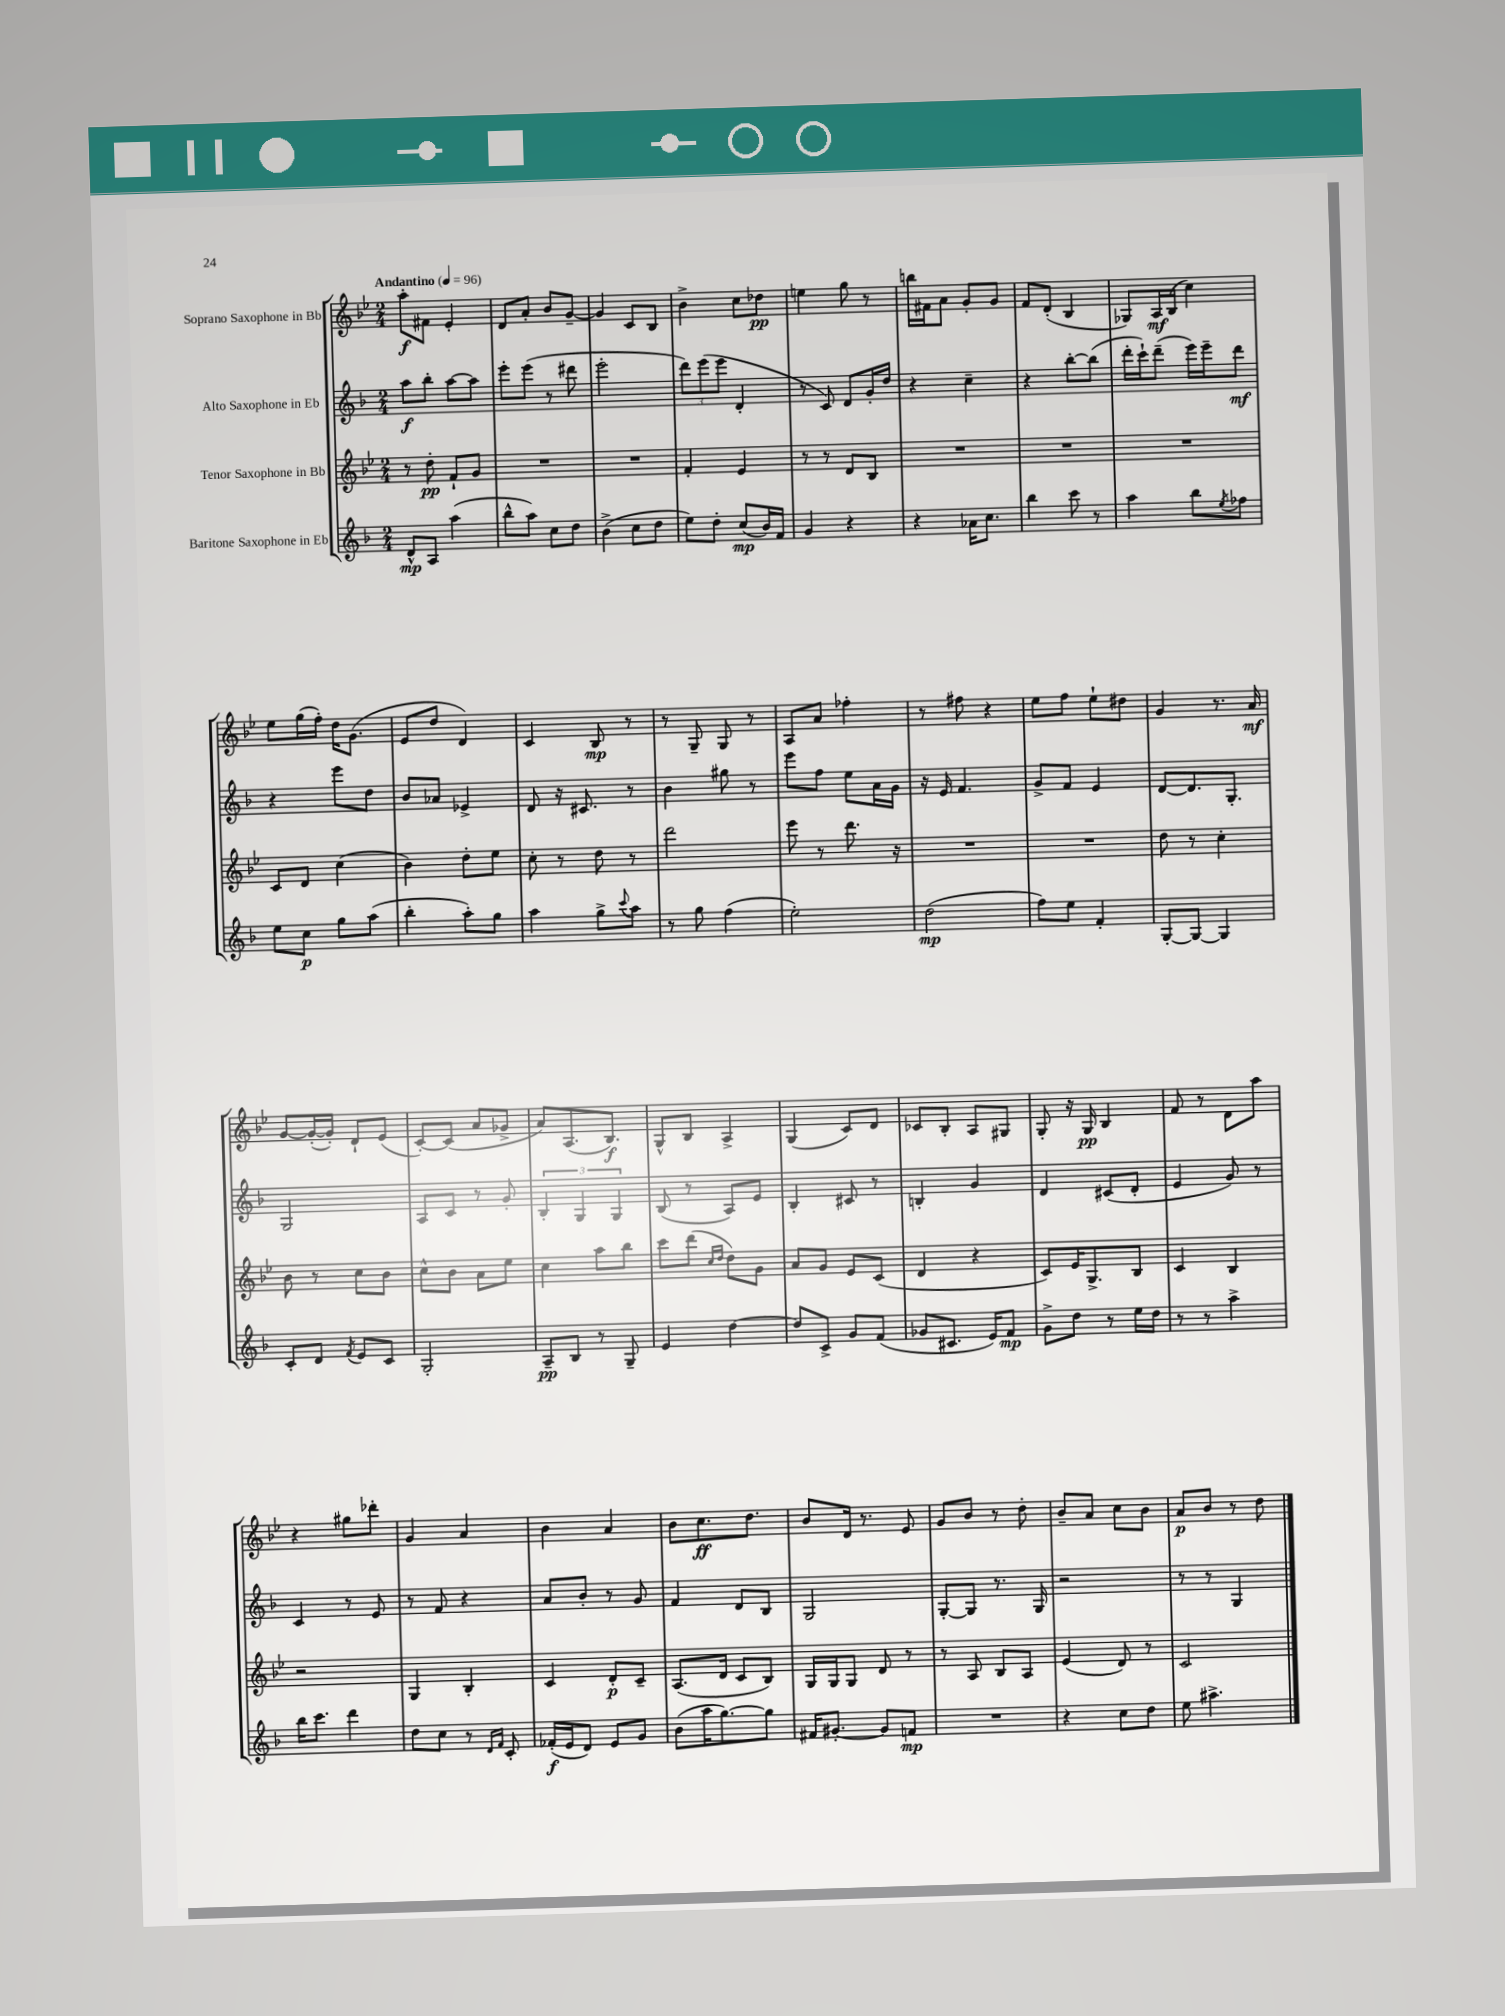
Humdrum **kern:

**kern	**dynam	**kern	**dynam	**kern	**dynam	**kern	**dynam
*part4	*part4	*part3	*part3	*part2	*part2	*part1	*part1
*staff4	*staff4	*staff3	*staff3	*staff2	*staff2	*staff1	*staff1
*I"Baritone Saxophone in Eb	*	*I"Tenor Saxophone in Bb	*	*I"Alto Saxophone in Eb	*	*I"Soprano Saxophone in Bb	*
*clefG2	*	*clefG2	*	*clefG2	*	*clefG2	*
*k[b-]	*	*k[b-e-]	*	*k[b-]	*	*k[b-e-]	*
*M2/4	*	*M2/4	*	*M2/4	*	*M2/4	*
*MM96	*	*MM96	*	*MM96	*	*MM96	*
=1	=1	=1	=1	=1	=1	=1	=1
!	!	!	!	!	!	!LO:TX:a:B:t=Andantino	!
8d^^/L	mp	8r	.	8aa\L	f	8aa'\L	f
8A/J	.	8dd'\	pp	8bb-'\J	.	8f#X\J	.
(4aa\	.	8f`/L	.	[8aa\L	.	4e-'/	.
.	.	8g/J	.	8aa\J]	.	.	.
=2	=2	=2	=2	=2	=2	=2	=2
8bb-^^\L	.	2r	.	8eee'\L	.	8d/L	.
8aa\J)	.	.	.	(8eee\J	.	8a'/J	.
8cc\L	.	.	.	8r	.	8b-/L	.
8dd\J	.	.	.	8ddd#X\	.	[8g~/J	.
=3	=3	=3	=3	=3	=3	=3	=3
(4b-^\	.	2r	.	2eee'\	.	4g/]	.
8cc\L	.	.	.	.	.	8c/L	.
8dd\J	.	.	.	.	.	8B-/J	.
=4	=4	=4	=4	=4	=4	=4	=4
8ee\L)	.	4f'/	.	12ddd\L)	.	4b-^\	.
.	.	.	.	(12eee\	.	.	.
8dd'\J	.	.	.	.	.	.	.
.	.	.	.	12eee\J	.	.	.
(8cc/L	mp	4e-/	.	4d'/	.	8cc\L	.
16b-/L)	.	.	.	.	.	8dd-X\J	pp
16f/JJ	.	.	.	.	.	.	.
=5	=5	=5	=5	=5	=5	=5	=5
4g/	.	8r	.	8r	.	4een\	.
.	.	8r	.	8c/)	.	.	.
4r	.	8d/L	.	8d/L	.	8gg\	.
.	.	8B-/J	.	16g'/L	.	8r	.
.	.	.	.	16dd/JJ	.	.	.
=6	=6	=6	=6	=6	=6	=6	=6
4r	.	2r	.	4r	.	16bbn\LL	.
.	.	.	.	.	.	16f#X\J	.
.	.	.	.	.	.	8a\J	.
16a-X\KL	.	.	.	4cc~\	.	8g'/L	.
8.cc\J	.	.	.	.	.	.	.
.	.	.	.	.	.	8g/J	.
=7	=7	=7	=7	=7	=7	=7	=7
4bb-\	.	2r	.	4r	.	8f/L	.
.	.	.	.	.	.	(8d'/J	.
8ccc\	.	.	.	[8bb-'\L	.	4B-/	.
8r	.	.	.	(8bb-\J]	.	.	.
=8	=8	=8	=8	=8	=8	=8	=8
4aa\	.	2r	.	16ddd'\LL	.	8G-X/L)	.
.	.	.	.	16ccc`\J)	.	.	.
.	.	.	.	(8ddd~\J	.	16A/L	mf
.	.	.	.	.	.	(16B-/JJ	.
8bb-\L	.	.	.	16eee\LL)	.	4cc\)	.
.	.	.	.	16eee~\J	.	.	.
8qee/	.	.	.	.	.	.	.
8ff-X\J	.	.	.	8ddd\J	mf	.	.
!!LO:LB:g=z
=9	=9	=9	=9	=9	=9	=9	=9
8ee\L	.	8c/L	.	4r	.	8ee-\L	.
8cc\J	p	8d/J	.	.	.	(16gg\L	.
.	.	.	.	.	.	16ff'\JJ)	.
8gg\L	.	(4cc\	.	8eee\L	.	16dd\KL	.
.	.	.	.	.	.	(8.g\J	.
(8aa\J	.	.	.	8dd\J	.	.	.
=10	=10	=10	=10	=10	=10	=10	=10
4bb-'\	.	4b-\)	.	8b-/L	.	8e-/L	.
.	.	.	.	8a-X/J	.	8dd/J	.
8aa'\L)	.	8dd'\L	.	4e-X^/	.	4d/)	.
8gg\J	.	8ee-\J	.	.	.	.	.
=11	=11	=11	=11	=11	=11	=11	=11
4aa\	.	8cc'\	.	8d/	.	4c/	.
.	.	8r	.	16r	.	.	.
.	.	.	.	8.c#X/	.	.	.
8gg^\L	.	8dd\	.	.	.	8B-/	mp
8qqccc/	.	.	.	.	.	.	.
8aa\J	.	8r	.	8r	.	8r	.
=12	=12	=12	=12	=12	=12	=12	=12
8r	.	2ddd\	.	4b-\	.	8r	.
8gg\	.	.	.	.	.	8G~/	.
(4ff\	.	.	.	8gg#X\	.	8G/	.
.	.	.	.	8r	.	8r	.
=13	=13	=13	=13	=13	=13	=13	=13
2ee'\)	.	8eee-\	.	8eee\L	.	8A/L	.
.	.	8r	.	8ff\J	.	8a/J	.
.	.	8.ddd\	.	8ee\L	.	4ff-X'\	.
.	.	.	.	16a\L	.	.	.
.	.	16r	.	16g\JJ	.	.	.
=14	=14	=14	=14	=14	=14	=14	=14
(2dd\	mp	2r	.	16r	.	8r	.
.	.	.	.	16e/	.	.	.
.	.	.	.	4.f/	.	8ff#X\	.
.	.	.	.	.	.	4r	.
=15	=15	=15	=15	=15	=15	=15	=15
8ff\L)	.	2r	.	8g^/L	.	8ee-\L	.
8ee\J	.	.	.	8f/J	.	8ff\J	.
4f'/	.	.	.	4e/	.	8ee-`\L	.
.	.	.	.	.	.	8dd#X\J	.
=16	=16	=16	=16	=16	=16	=16	=16
[8G'/L	.	8dd\	.	[8d/L	.	4g/	.
8G/J_	.	8r	.	8.d/]	.	.	.
4G/]	.	4cc'\	.	.	.	8.r	.
.	.	.	.	8.G'/J	.	.	.
.	.	.	.	.	.	16a/	mf
!!LO:LB:g=z
=17	=17	=17	=17	=17	=17	=17	=17
8c'/L	.	8b-\	.	2G/	.	[8g/L	.
8d/J	.	8r	.	.	.	(16g'/L_	.
.	.	.	.	.	.	16g'/JJ])	.
8qf/	.	.	.	.	.	.	.
8e/L	.	8cc\L	.	.	.	8d`/L	.
8c/J	.	8b-\J	.	.	.	(8e-/J	.
=18	=18	=18	=18	=18	=18	=18	=18
2G'/	.	8cc^^\L	.	8A/L	.	[8c'/L)	.
.	.	8b-\J	.	8c/J	.	(8c/J]	.
.	.	8a\L	.	8r	.	8a/L	.
.	.	8ee-\J	.	8g'/	.	8g-X^/J	.
=19	=19	=19	=19	=19	=19	=19	=19
8A~/L	pp	4cc\	.	6B-'/	.	8a/L)	.
8B-/J	.	.	.	.	.	(8.A/	.
.	.	.	.	6G/	.	.	.
8r	.	8aa\L	.	.	.	.	.
.	.	.	.	.	.	8.B-/J)	f
.	.	.	.	6G/	.	.	.
8G~/	.	8bb-\J	.	.	.	.	.
=20	=20	=20	=20	=20	=20	=20	=20
4e/	.	8ccc\L	.	(8B-/	.	8G^^/L	.
.	.	(8ddd\J	.	8r	.	8B-/J	.
.	.	16qqcc/LL	.	.	.	.	.
.	.	16qqdd/JJ	.	.	.	.	.
[4dd\	.	8dd\L)	.	8A/L)	.	4A^/	.
.	.	8g\J	.	8e/J	.	.	.
=21	=21	=21	=21	=21	=21	=21	=21
8dd/L]	.	8a/L	.	4B-'/	.	(4G/	.
8c^/J	.	8g/J	.	.	.	.	.
8g/L	.	8e-/L	.	8c#X/	.	8c/L)	.
(8f/J	.	(8c/J	.	8r	.	8d/J	.
=22	=22	=22	=22	=22	=22	=22	=22
8g-X/L	.	4d/	.	4Bn'/	.	8c-X/L	.
8.c#X/J	.	.	.	.	.	8B-'/J	.
.	.	4r	.	4g/	.	8A/L	.
16e/KL)	.	.	.	.	.	.	.
8f/J	mp	.	.	.	.	8G#X/J	.
=23	=23	=23	=23	=23	=23	=23	=23
8g^\L	.	8c/L)	.	4d/	.	8G'/	.
8dd\J	.	16e-/K	.	.	.	16r	.
.	.	8.G^/	.	.	.	16G/	pp
8r	.	.	.	(8c#X/L	.	4B-/	.
16ee\LL	.	8B-/J	.	8d'/J	.	.	.
16dd\JJ	.	.	.	.	.	.	.
=24	=24	=24	=24	=24	=24	=24	=24
8r	.	4c/	.	4e/	.	8f/	.
8r	.	.	.	.	.	8r	.
4aa^\	.	4B-/	.	8g/)	.	8d\L	.
.	.	.	.	8r	.	8aa\J	.
!!LO:LB:g=z
=25	=25	=25	=25	=25	=25	=25	=25
16bb-\KL	.	2r	.	4c/	.	4r	.
8.ccc\J	.	.	.	.	.	.	.
4ddd\	.	.	.	8r	.	8gg#X\L	.
.	.	.	.	8e/	.	8ddd-X'\J	.
=26	=26	=26	=26	=26	=26	=26	=26
8dd\L	.	4G/	.	8r	.	4g/	.
8cc\J	.	.	.	8f/	.	.	.
8r	.	4B-'/	.	4r	.	4a/	.
16qqd/LL	.	.	.	.	.	.	.
16qqf/JJ	.	.	.	.	.	.	.
8c'/	.	.	.	.	.	.	.
=27	=27	=27	=27	=27	=27	=27	=27
(16f-X'/LL	f	4c/	.	8a/L	.	4b-\	.
16e/J	.	.	.	.	.	.	.
8d/J)	.	.	.	8b-'/J	.	.	.
8e/L	.	8d'/L	p	8r	.	4a/	.
8g/J	.	8c~/J	.	8g/	.	.	.
=28	=28	=28	=28	=28	=28	=28	=28
(8b-\L	.	(8.A/L	.	4f/	.	8b-\L	.
16aa\K	.	.	.	.	.	8.cc\	ff
[8.gg\)	.	16d/Jk	.	.	.	.	.
.	.	8c/L	.	8d/L	.	.	.
.	.	.	.	.	.	8.dd\J	.
8gg\J]	.	8B-/J)	.	8B-/J	.	.	.
=29	=29	=29	=29	=29	=29	=29	=29
16f#X/KL	.	16G/LL	.	2G/	.	8b-/L	.
[8.g#X'/J	.	16G/J	.	.	.	.	.
.	.	8G/J	.	.	.	16d/Jk	.
.	.	.	.	.	.	8.r	.
8g#/L]	.	8d/	.	.	.	.	.
8fn/J	mp	8r	.	.	.	8e-/	.
=30	=30	=30	=30	=30	=30	=30	=30
2r	.	8r	.	[8G'/L	.	8g/L	.
.	.	8A/	.	8G/J]	.	8b-/J	.
.	.	8B-/L	.	8.r	.	8r	.
.	.	8A/J	.	.	.	8dd'\	.
.	.	.	.	16G/	.	.	.
=31	=31	=31	=31	=31	=31	=31	=31
4r	.	(4e-/	.	2r	.	8b-~/L	.
.	.	.	.	.	.	8a/J	.
8cc\L	.	8d/)	.	.	.	8cc\L	.
8dd\J	.	8r	.	.	.	8b-\J	.
=32	=32	=32	=32	=32	=32	=32	=32
8ee\	.	2c/	.	8r	.	8a/L	p
4.aa#X^\	.	.	.	8r	.	8b-/J	.
.	.	.	.	4G/	.	8r	.
.	.	.	.	.	.	8dd\	.
==	==	==	==	==	==	==	==
*-	*-	*-	*-	*-	*-	*-	*-
